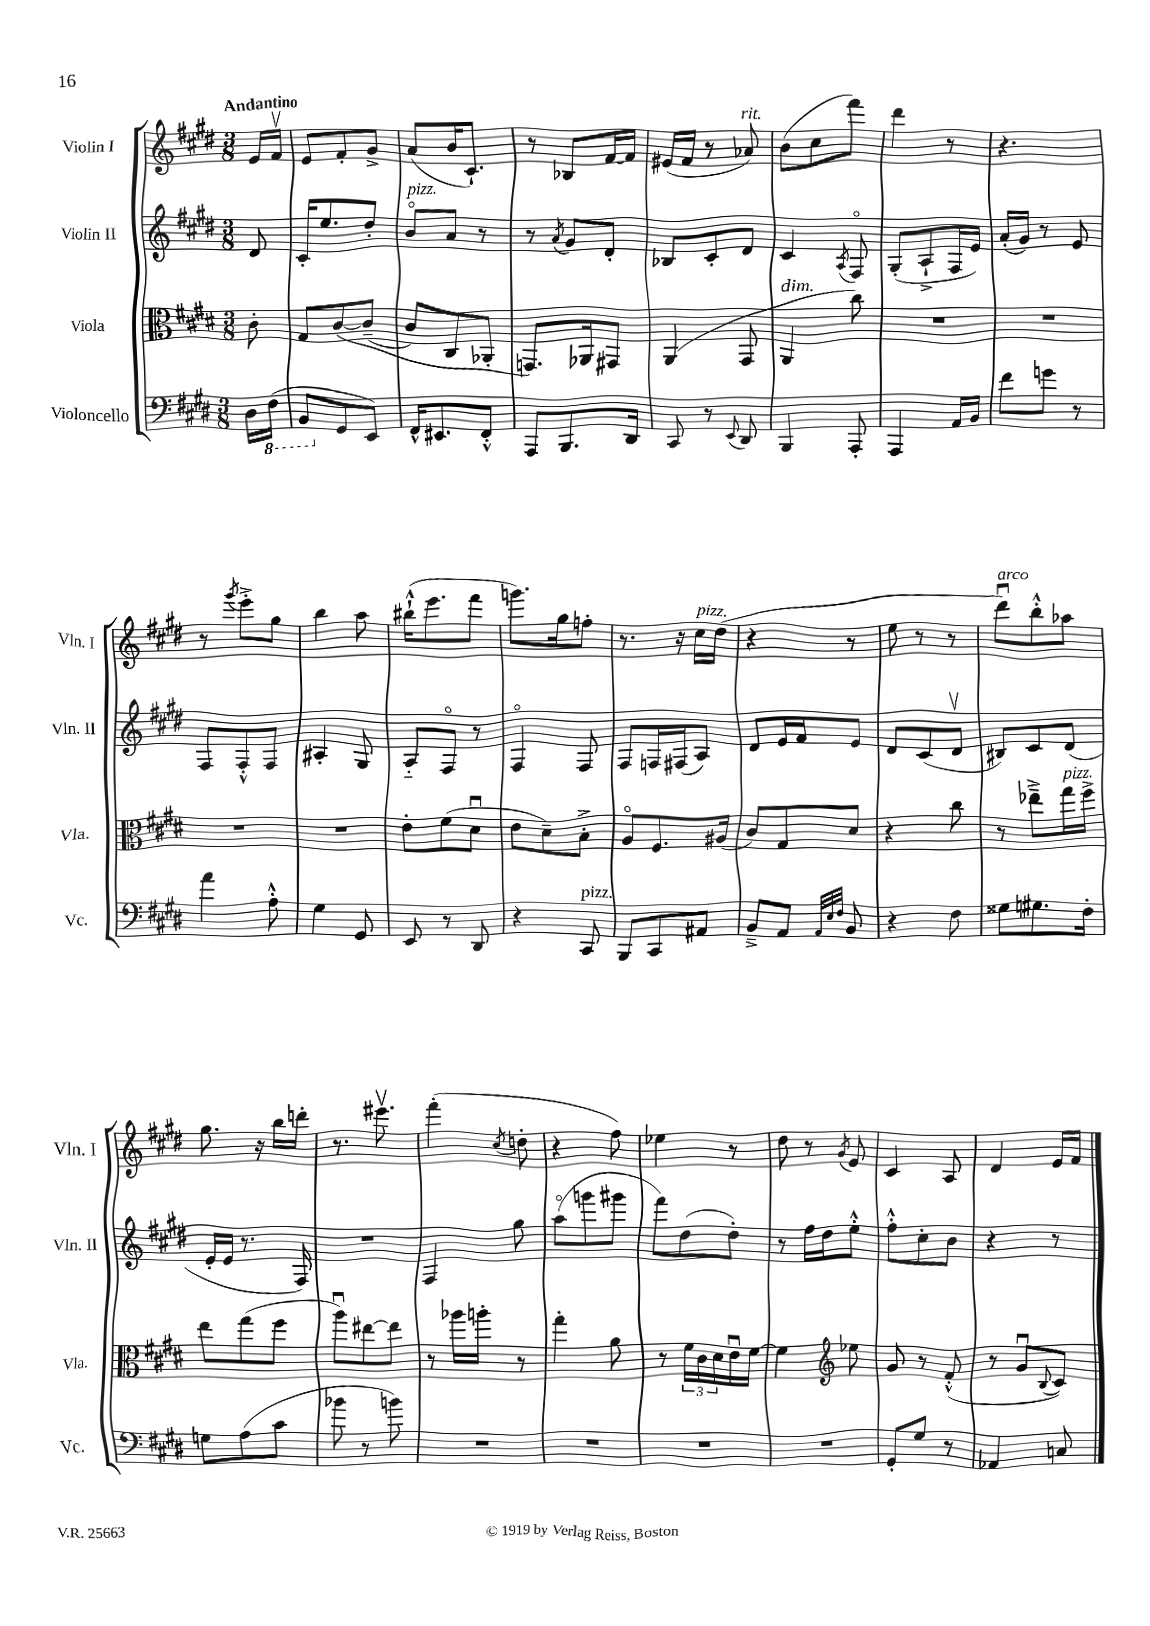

**kern	**kern	**kern	**kern
*part4	*part3	*part2	*part1
*staff4	*staff3	*staff2	*staff1
*I"Violoncello	*I"Viola	*I"Violin II	*I"Violin I
*I'Vc.	*I'Vla.	*I'Vln. II	*I'Vln. I
*clefF4	*clefC3	*clefG2	*clefG2
*k[f#c#g#d#]	*k[f#c#g#d#]	*k[f#c#g#d#]	*k[f#c#g#d#]
*M3/8	*M3/8	*M3/8	*M3/8
=	=	=	=
!	!	!	!LO:TX:a:B:t=Andantino
16D#\LL	8c#'\	8d#/	16e/LL
*8ba	*	*	*
(16FF#\JJ	.	.	16f#v/JJ
=1	=1	=1	=1
8BBB/L	8G#/L	16c#'/KL	8e/L
.	.	8.ee/	.
*X8ba	*	*	*
8GG#/	([8c#/	.	8f#'/
8EE/J)	(8c#~/J]	8dd#'/J	8g#^/J
=2	=2	=2	=2
!	!	!LO:TX:a:i:t=pizz.	!
16FF#^^/KL	8c#/L)	8b/L	(8a/L
8.EE#X/	.	.	.
.	8C#/	8a/J	16b/K
.	.	.	8.c#`/J)
8FF#'^^/J	8AA-X'/J	8r	.
=3	=3	=3	=3
8AAA/L	8.GGn/L)	8r	8r
.	.	8qa/	.
8.BBB/	.	8g#/L	8B-X/L
.	16AA-X/k	.	.
.	8GG#X/J	8d#'/J	[16f#/L
16DD#/Jk	.	.	16f#/JJ]
=4	=4	=4	=4
8CC#/	(4AA/	8B-X/L	(16e#X/LL
.	.	.	16f#/JJ
8r	.	8c#'/	8r
8qqEE/	.	.	.
!	!	!	!LO:TX:a:i:t=rit.
8DD#/	8GG#/	8d#/J	8a-X/)
=5	=5	=5	=5
!	!LO:TX:a:i:t=dim.	!	!
4BBB/	4AA/	4c#/	(8b\L
.	.	.	8cc#\
.	.	8qA/	.
8AAA'/	8cc#\)	8F#/	8fff#\J)
=6	=6	=6	=6
4AAA/	4.r	(8G#'/L	4ddd#\
.	.	8A`^/	.
16AA/LL	.	16F#/L	8r
16BB/JJ	.	16e/JJ)	.
=7	=7	=7	=7
8f#\L	4.r	(16a'/LL	4.r
.	.	16g#/JJ)	.
8gn\J	.	8r	.
8r	.	8e/	.
!!LO:LB:g=z
=8	=8	=8	=8
4a\	4.r	8F#/L	8r
.	.	.	8qggg#/
.	.	8F#'^^/	8eee'^\L
8A'^^\	.	8F#/J	8gg#\J
=9	=9	=9	=9
4G#\	4.r	4A#X'/	4bb\
8GG#/	.	8G#/	8aa\
=10	=10	=10	=10
8EE/	8e'\L	8A/L	(16bb#X`^^\KL
.	.	.	8.eee\
8r	(8f#\	8F#/J	.
8DD#/	8d#u\J	8r	8fff#\J
=11	=11	=11	=11
4r	8e\L	4F#/	8.gggn\L)
.	8d#~\)	.	.
.	.	.	16gg#\k
!LO:TX:a:i:t=pizz.	!	!	!
8CC#/	8B'^\J	8F#/	8ffn'\J
=12	=12	=12	=12
8BBB/L	8A/L	8F#/L	8.r
8CC#/	8.F#/	16Fn/L	.
.	.	(16F#X/J	16r
!	!	!	!LO:TX:a:i:t=pizz.
8AA#X/J	.	8A/J)	16cc#\LL
.	(16A#X/Jk	.	(16dd#\JJ
=13	=13	=13	=13
8BB~^/L	8c#/L)	8d#/L	4r
8AA/J	8G#/	16e/L	.
.	.	16f#/J	.
32qqAA/LLL	.	.	.
32qqE/	.	.	.
32qqF#/JJJ	.	.	.
8BB/	8d#/J	8e/J	8r
=14	=14	=14	=14
4r	4r	8d#/L	8ee\
.	.	(8c#/	8r
8F#\	8cc#\	8d#v/J	8r
=15	=15	=15	=15
!	!	!	!LO:TX:a:i:t=arco
8G##X\L	8r	8B#X/L)	8ddd#u\L)
8.G#X\	8ee-X~^\L	8c#/	8bb'^^\
!	!LO:TX:a:i:t=pizz.	!	!
.	16gg#\L	(8d#/J	8aa-X\J
16F#'\Jk	16ff#^\JJ	.	.
!!LO:LB:g=z
=16	=16	=16	=16
8Gn\L	8ee\L	16e'/LL	8.gg#\
.	.	16e/JJ	.
(8A\	(8gg#\	8.r	.
.	.	.	16r
8c#\J	8ff#\J	.	16bb\LL
.	.	16F#/)	16dddn'\JJ
=17	=17	=17	=17
8b-X\	8aau\L)	4.r	8.r
8r	[8ee#X\	.	.
.	.	.	8.eee#Xv\
8bn\)	8ee#\J]	.	.
=18	=18	=18	=18
4.r	8r	4F#/	(4fff#'\
.	16aa-X\LL	.	.
.	16aan'\JJ	.	.
.	.	.	8qcc#/
.	8r	8gg#\	8ddn'\
=19	=19	=19	=19
4.r	4gg#'\	(8aa\L	4r
.	.	8gggn\	.
.	8a\	8ggg#X\J	8ff#\)
=20	=20	=20	=20
4.r	8r	8fff#\L)	4ee-X\
.	24f#\LL	(8dd#\	.
.	24c#\	.	.
.	24d#\	.	.
.	16eu\	8dd#'\J)	8r
.	[16f#\JJ	.	.
=21	=21	=21	=21
4.r	4f#\]	8r	8dd#\
.	.	16ff#\LL	8r
.	.	16dd#\J	.
*	*clefG2	*	*
.	.	.	8qg#/
.	8ee-X\	8ee'^^\J	8e/
=22	=22	=22	=22
8GG#'/L	8g#/	8ff#'^^\L	4c#/
8G#/J	8r	8cc#'\	.
8r	(8f#'^^/	8b\J	8A/
=23	=23	=23	=23
4AA-X/	8r	4r	4d#/
.	8g#u/L	.	.
.	8qqB/	.	.
8Cn/	8c#/J)	8r	16e/LL
.	.	.	16f#/JJ
==	==	==	==
*-	*-	*-	*-
